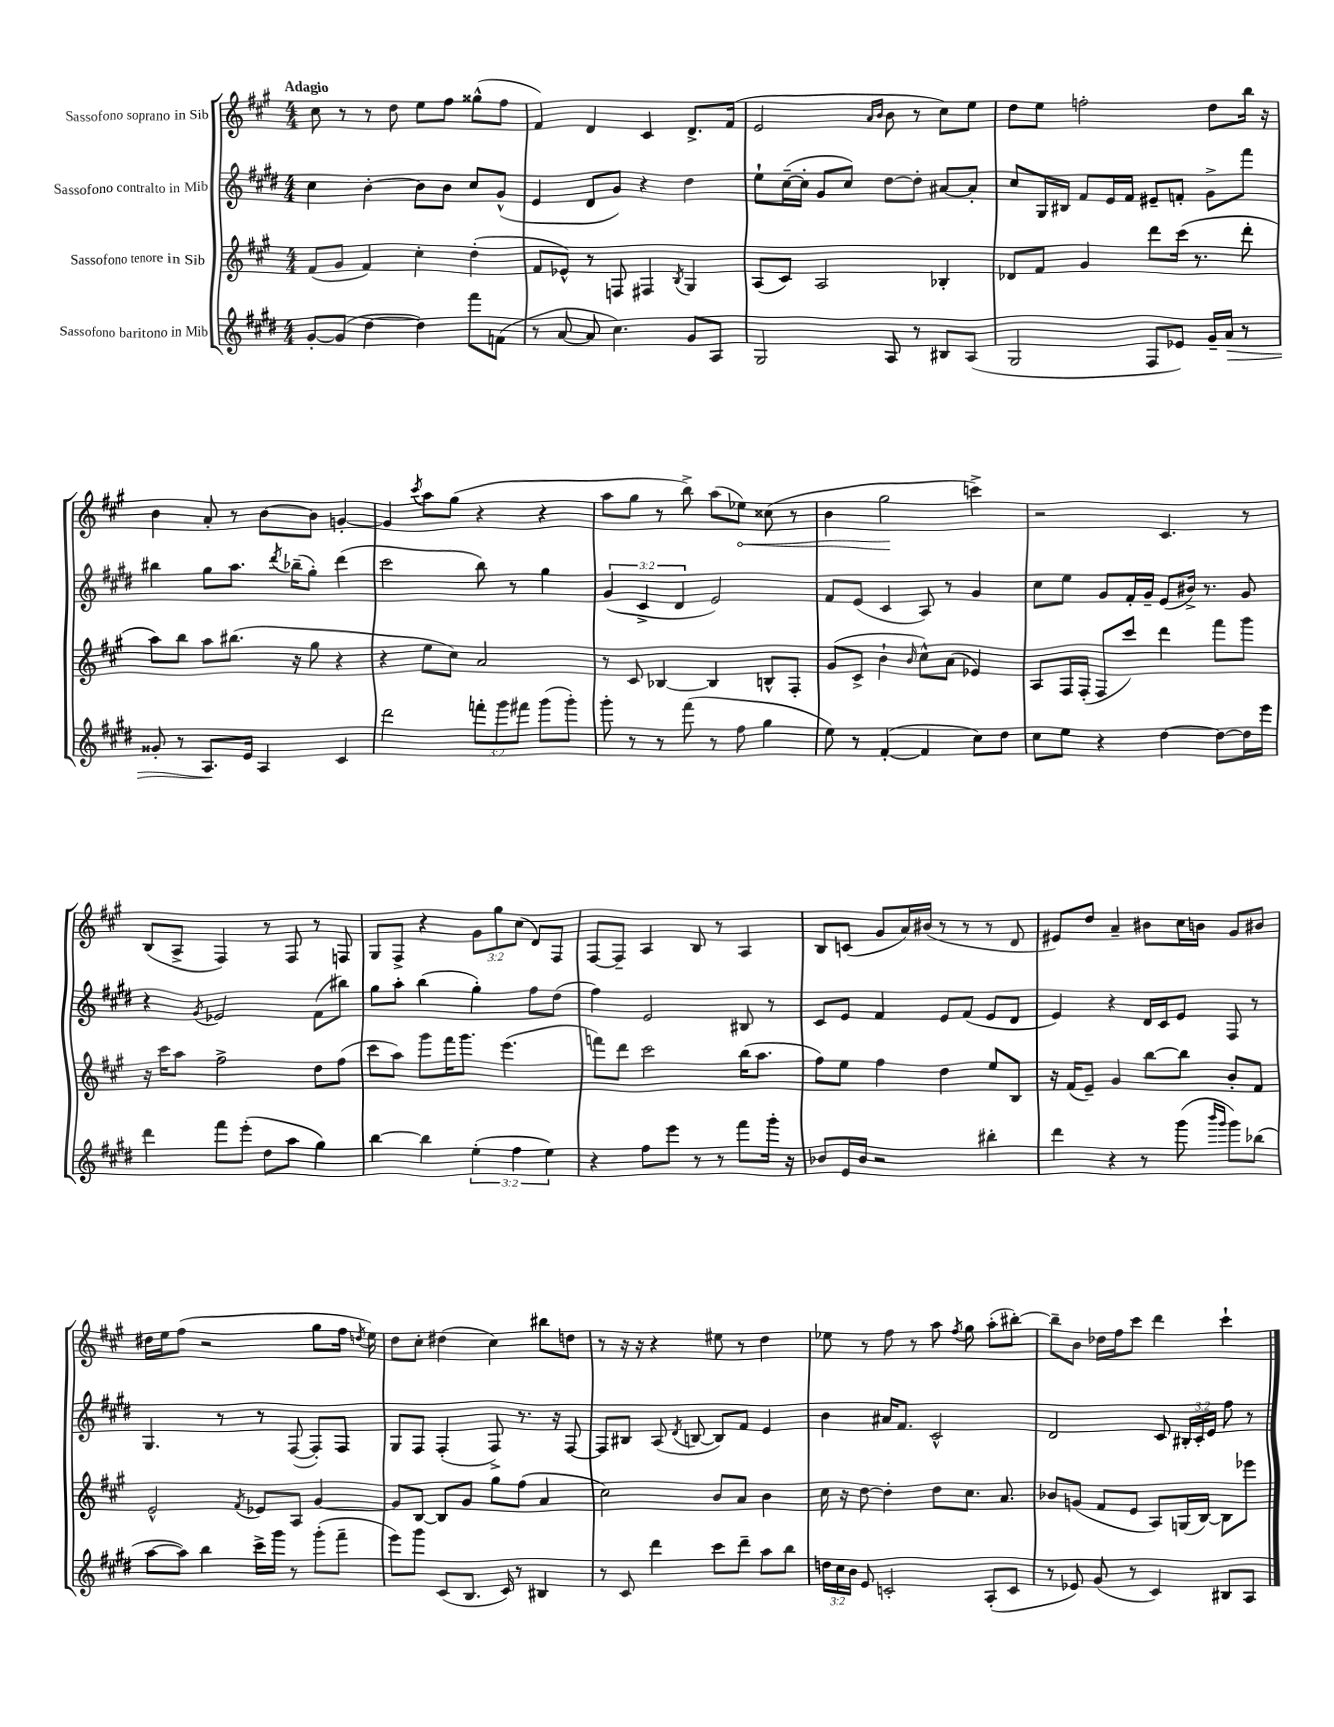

**kern	**kern	**kern	**kern
*staff4	*staff3	*staff2	*staff1
*clefG2	*clefG2	*clefG2	*clefG2
*k[f#c#g#d#]	*k[f#c#g#]	*k[f#c#g#d#]	*k[f#c#g#]
*M4/4	*M4/4	*M4/4	*M4/4
[8g#'	(8f#	4cc#	8cc#
(8g#]	8g#	.	8r
[4dd#	4f#)	[4b'	8r
.	.	.	8dd
4dd#])	4cc#'	8b]	8ee
.	.	8b	8ff#
8fff#	(4dd'	8cc#	(8gg##^^
(8f	.	(8g#^^	8ff#
=	=	=	=
8r	8f#	4e	4f#)
[8a	8e-^^)	.	.
8a]	8r	8d#	4d
4.cc#)	8F	8g#)	.
.	4F#	4r	4c#
.	8qB	.	.
8g#	4G#	4dd#	8.d^
8A	.	.	.
.	.	.	(16f#
=	=	=	=
2G#	(8A	8ee`	2e
.	8c#)	([16cc#~	.
.	.	16cc#']	.
.	2A	8g#	.
.	.	8cc#)	.
.	.	.	16qqa
.	.	.	16qqb
8A	.	[8dd#	8b
8r	.	8dd#']	8r
8B#	4B-'	[8a#	8cc#)
(8A	.	8a#']	8ee
=	=	=	=
2G#	8d-	8cc#	8dd
.	8f#	16G#	8ee
.	.	16B#	.
.	4g#	8f#	2ff'
.	.	16e	.
.	.	16f#	.
8F#	8ddd	8e#~	.
8e-)	(16ccc#	8f'	.
.	8.r	.	.
16g#~	.	8g#^	8dd
16a	.	.	.
8r	8ddd'	8fff#	16bb
.	.	.	16r
=	=	=	=
8g##'	8aa)	4bb#	4b
8r	8bb	.	.
8.A	8aa	8gg#	8a'
.	(8.bb#	8.aa	8r
16e	.	.	.
4A	.	.	[8b
.	.	8qddd#	.
.	16r	(16bb-~	.
.	8gg#	8gg#')	8b]
4c#	4r	(4ddd#	[4g'
=	=	=	=
2ddd#	4r	2ccc#	4g]
.	.	.	8qccc#
.	8ee	.	8aa
.	8cc#)	.	(8gg#
12fff'	2a	8bb)	4r
12ggg#	.	.	.
.	.	8r	.
12fff#	.	.	.
(8ggg#	.	4gg#	4r
8ggg#')	.	.	.
=	=	=	=
8ggg#'	8r	(6g#	8aa
8r	8c#	.	8gg#
.	.	6c#^	.
8r	[4B-	.	8r
.	.	6d#	.
(8fff#	.	.	8bb^)
8r	4B-]	2e)	(8aa
8ff#	.	.	8ee-)
4gg#	8B^^	.	(8cc##
.	8F#'	.	8r
=	=	=	=
8ee)	(8g#	8f#	4b
8r	8c#^	(8e	.
([4f#'	4b`	4c#	2gg#
.	16qqb	.	.
4f#]	8cc#^^)	8A)	.
.	(8a	8r	.
8cc#)	4e-)	4g#	4ccc^)
8dd#	.	.	.
=	=	=	=
8cc#	8A	8cc#	2r
8ee	16F#	8ee	.
.	(16F#'	.	.
4r	8F#	8g#	.
.	8ccc#)	16f#'	.
.	.	16g#~	.
[4dd#	4ddd	(8e	4.c#
.	.	16b#^)	.
.	.	8.r	.
8dd#_	8fff#	.	.
16dd#]	8ggg#	8g#	8r
16eee	.	.	.
=	=	=	=
4ddd#	16r	4r	(8B
.	16ccc#	.	.
.	8aa	.	8A^
.	.	8qg#	.
8fff#	2ff#^	2e-	4F#)
(8eee'	.	.	.
8dd#	.	.	8r
8aa	.	.	8F#
4gg#)	8dd	(8f#	8r
.	(8ff#	8bb#)	8F
=	=	=	=
[4bb	8ccc#	8gg#	8G#
.	8aa)	8aa'	8F#^
4bb]	8ggg#	(4bb	4r
.	16fff#	.	.
.	8.ggg#	.	.
(6ee'	.	4gg#')	12g#
.	.	.	12gg#
.	(4.eee	.	.
6ff#	.	.	(12cc#
.	.	8ff#	8d)
6ee)	.	.	.
.	.	(8dd#	8F#
=	=	=	=
4r	8fff)	4ff#)	[8F#
.	8ddd	.	8F#~]
8ff#	2ccc#	2e	4A
8eee	.	.	.
8r	.	.	8B
8r	.	.	8r
8fff#	(16bb	8B#	4A
.	8.aa	.	.
16ggg#'	.	8r	.
16r	.	.	.
=	=	=	=
8b-	8ff#)	8c#	8B
16e	8ee	8e	(8c
16b-	.	.	.
2r	4ff#	4f#	8g#
.	.	.	16a)
.	.	.	(16b#
.	4dd	8e	8r
.	.	(8f#	8r
4bb#'	8ee	8e	8r
.	8B	8d#	8d
=	=	=	=
4ddd#	16r	4e)	8e#)
.	(16f#	.	.
.	8e~)	.	8dd
4r	4g#	4r	4a~
8r	[8bb	16d#	8b#
.	.	16c#	.
(8ggg#	8bb]	8e	16cc#
.	.	.	16b
16qqbbb	.	.	.
16qqggg#	.	.	.
8ggg#)	8b'	8F#	8g#
(8bb-	8f#	8r	8b#
=	=	=	=
[8aa	2e^^	4.G#	16dd#
.	.	.	16ee
8aa])	.	.	(8ff#
4bb	.	.	2r
.	.	8r	.
.	8qf#	.	.
16ccc#^	8e-	8r	.
16ggg#	.	.	.
8r	8A	([8F#	.
(8ggg#'	[4g#	8F#'])	8gg#
8fff#~	.	8F#	16ff#
.	.	.	8qdd
.	.	.	16ee)
=	=	=	=
8eee)	8g#]	8G#	8dd
8ggg#	[8B	8F#	8cc#'
(8c#	8B]	(4F#'	(4dd#
8.B	8g#	.	.
.	8gg#	8F#^)	4cc#)
16c#)	.	.	.
8r	(8ff#	8.r	.
4B#	4a	.	8bb#
.	.	16r	.
.	.	[8F#	8dd
=	=	=	=
8r	2cc#)	8F#]	8r
8c#	.	8B#	16r
.	.	.	16r
4ddd#	.	(8A	4r
.	.	8qd#	.
.	.	[8B	.
8ccc#	8b	8B])	8ee#
8ddd#~	8a	8f#	8r
8aa	4b	4e	4dd
8bb	.	.	.
=	=	=	=
24dd	16cc#	4b	8ee-
24cc#	.	.	.
.	16r	.	.
24b	.	.	.
8e	[8dd	.	8r
2c'	4dd']	16a#	8ff#
.	.	8.f#	.
.	.	.	8r
.	8dd	2c#^^	8aa
.	.	.	8qff#
.	8.cc#	.	8gg#
(8A'	.	.	(8aa'
.	8.a	.	.
8c	.	.	[8bb#')
=	=	=	=
8r	8b-	2d#	8bb#~]
8e-)	(8g	.	8b
(8g#	8f#	.	16dd-
.	.	.	16ff#
8r	8e	.	8ccc#
4c#)	8A)	8c#	4ddd
.	(16G	24B#'	.
.	.	24c#'	.
.	[16B)	.	.
.	.	24e	.
8B#	8B]	8ff#	4ccc#`
8A	8eee-	8r	.
==	==	==	==
*-	*-	*-	*-
